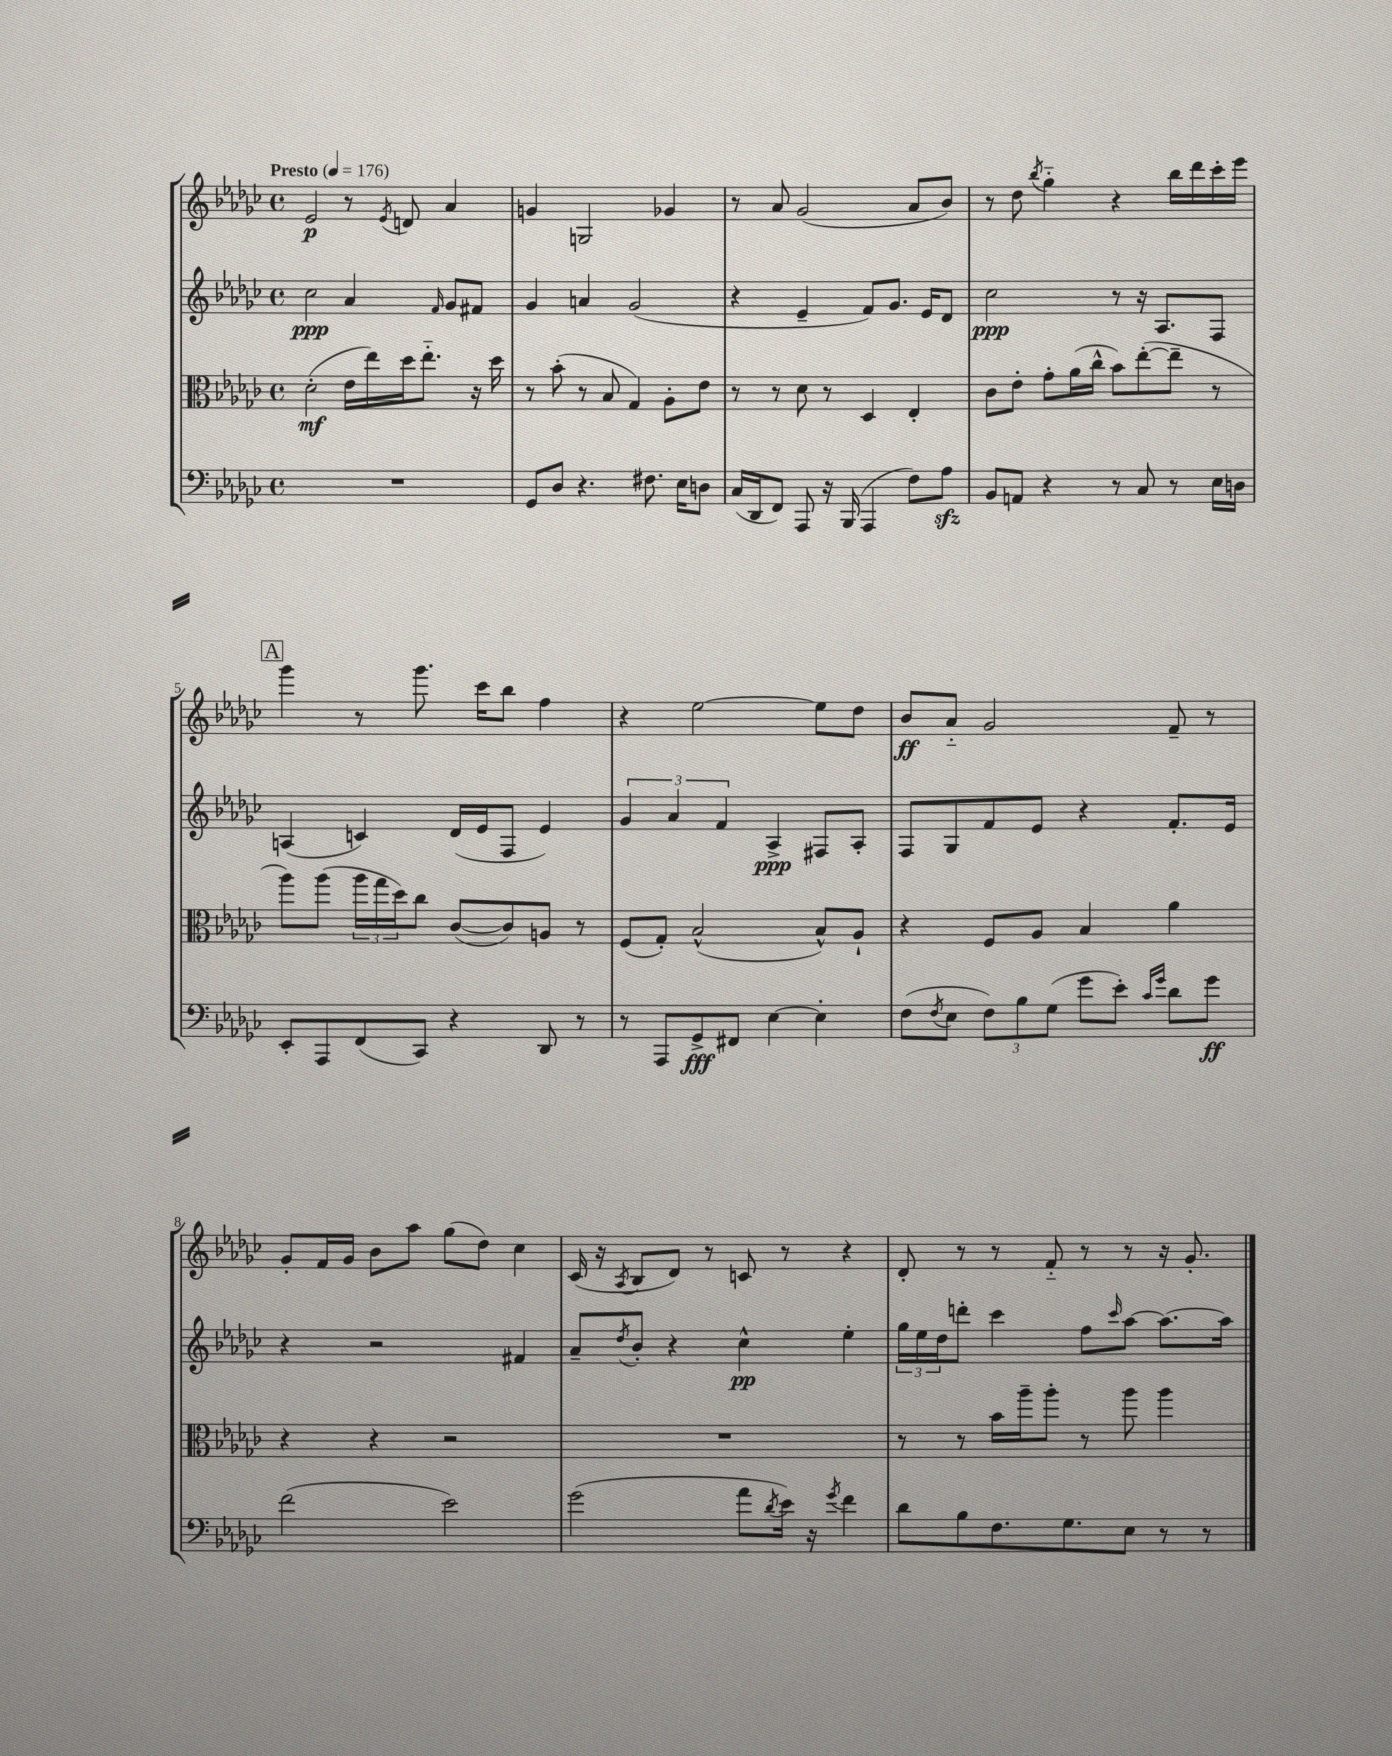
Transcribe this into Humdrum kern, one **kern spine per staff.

**kern	**dynam	**kern	**dynam	**kern	**dynam	**kern	**dynam
*part4	*part4	*part3	*part3	*part2	*part2	*part1	*part1
*staff4	*staff4	*staff3	*staff3	*staff2	*staff2	*staff1	*staff1
*clefF4	*	*clefC3	*	*clefG2	*	*clefG2	*
*k[b-e-a-d-g-c-]	*	*k[b-e-a-d-g-c-]	*	*k[b-e-a-d-g-c-]	*	*k[b-e-a-d-g-c-]	*
*M4/4	*	*M4/4	*	*M4/4	*	*M4/4	*
*met(c)	*	*met(c)	*	*met(c)	*	*met(c)	*
*MM176	*	*MM176	*	*MM176	*	*MM176	*
=1	=1	=1	=1	=1	=1	=1	=1
!	!	!	!	!	!	!LO:TX:a:B:t=Presto	!
1r	.	(2d-'\	mf	2cc-\	ppp	2e-/	p
.	.	16e-\LL	.	4a-/	.	8r	.
.	.	16ee-\)	.	.	.	.	.
.	.	.	.	.	.	8qe-/	.
.	.	16dd-\J	.	.	.	8dn/	.
.	.	8.ee-\J	.	.	.	.	.
.	.	.	.	16qqf/	.	.	.
.	.	.	.	8g-/L	.	4a-/	.
.	.	16r	.	8f#X/J	.	.	.
.	.	16dd-\	.	.	.	.	.
=2	=2	=2	=2	=2	=2	=2	=2
8GG-/L	.	8r	.	4g-/	.	4gn/	.
8D-/J	.	(8b-'\	.	.	.	.	.
4.r	.	8r	.	4an/	.	2Gn/	.
.	.	8B-/	.	.	.	.	.
.	.	4G-/)	.	(2g-/	.	.	.
8.F#X\	.	.	.	.	.	.	.
.	.	8A-'\L	.	.	.	4g-X/	.
16E-\KL	.	.	.	.	.	.	.
8Dn\J	.	8e-\J	.	.	.	.	.
=3	=3	=3	=3	=3	=3	=3	=3
(16C-/LL	.	8r	.	4r	.	8r	.
16DD-/J	.	.	.	.	.	.	.
8FF/J)	.	8r	.	.	.	8a-/	.
8AAA-/	.	8d-\	.	4e-~/	.	(2g-/	.
16r	.	8r	.	.	.	.	.
(16BBB-/	.	.	.	.	.	.	.
4AAA-/	.	4D-/	.	8f/L)	.	.	.
.	.	.	.	8.g-/J	.	.	.
8F\L)	.	4E-'/	.	.	.	8a-/L	.
.	.	.	.	16e-/KL	.	.	.
8A-zz\J	.	.	.	8d-/J	.	8b-/J)	.
=4	=4	=4	=4	=4	=4	=4	=4
8BB-/L	.	8c-\L	.	2cc-\	ppp	8r	.
8AAn/J	.	8e-'\J	.	.	.	8dd-\	.
.	.	.	.	.	.	8qbb-/	.
4r	.	8g-'\L	.	.	.	4gg-\	.
.	.	(16a-\L	.	.	.	.	.
.	.	16cc-^^\JJ	.	.	.	.	.
8r	.	8b-\L)	.	8r	.	4r	.
8C-/	.	([8ee-'\	.	16r	.	.	.
.	.	.	.	8.A-/L	.	.	.
8r	.	8ee-~\J]	.	.	.	16bb-\LL	.
.	.	.	.	.	.	16ddd-\	.
16E-\LL	.	8r	.	8F/J	.	16ccc-'\	.
16Dn\JJ	.	.	.	.	.	16eee-\JJ	.
!!LO:LB:g=z
!!LO:REH:place=s1:t=A
=5	=5	=5	=5	=5	=5	=5	=5
8EE-'/L	.	8aa-\L)	.	(4An/	.	4ggg-\	.
8AAA-/	.	(8aa-\J	.	.	.	.	.
(8FF/	.	24aa-\LL	.	4cn/)	.	8r	.
.	.	24gg-\	.	.	.	.	.
.	.	24dd-\J)	.	.	.	.	.
8CC-/J)	.	8cc-\J	.	.	.	8.ggg-\	.
4r	.	([8c-/L	.	(16d-/LL	.	.	.
.	.	.	.	16e-/J	.	16ccc-\KL	.
.	.	8c-/])	.	8F/J	.	8bb-\J	.
8DD-/	.	8An/J	.	4e-/)	.	4ff\	.
8r	.	8r	.	.	.	.	.
=6	=6	=6	=6	=6	=6	=6	=6
8r	.	(8F/L	.	6g-/	.	4r	.
8AAA-/L	.	8G-'/J)	.	.	.	.	.
.	.	.	.	6a-/	.	.	.
8GG-^/	fff	(2B-^^/	.	.	.	[2ee-\	.
.	.	.	.	6f/	.	.	.
8FF#X/J	.	.	.	.	.	.	.
[4E-\	.	.	.	4A-^/	ppp	.	.
4E-'\]	.	8B-^^/L)	.	8F#X/L	.	8ee-\L]	.
.	.	8A-`/J	.	8A-'/J	.	8dd-\J	.
=7	=7	=7	=7	=7	=7	=7	=7
(8F\L	.	4r	.	8F/L	.	8b-/L	ff
8qF/	.	.	.	.	.	.	.
8E-\J	.	.	.	8G-/	.	8a-/J	.
12F\L)	.	8F/L	.	8f/	.	2g-/	.
12B-\	.	.	.	.	.	.	.
.	.	8A-/J	.	8e-/J	.	.	.
(12G-\J	.	.	.	.	.	.	.
8g-\L	.	4B-/	.	4r	.	.	.
8e-'\J)	.	.	.	.	.	.	.
16qqc-/LL	.	.	.	.	.	.	.
16qqg-/JJ	.	.	.	.	.	.	.
8d-\L	.	4a-\	.	8.f'/L	.	8f~/	.
8g-\J	ff	.	.	.	.	8r	.
.	.	.	.	16e-/Jk	.	.	.
!!LO:LB:g=z
=8	=8	=8	=8	=8	=8	=8	=8
(2f\	.	4r	.	4r	.	8g-'/L	.
.	.	.	.	.	.	16f/L	.
.	.	.	.	.	.	16g-/JJ	.
.	.	4r	.	2r	.	8b-\L	.
.	.	.	.	.	.	8aa-\J	.
2e-\)	.	2r	.	.	.	(8gg-\L	.
.	.	.	.	.	.	8dd-\J)	.
.	.	.	.	4f#X/	.	4cc-\	.
=9	=9	=9	=9	=9	=9	=9	=9
(2g-\	.	1r	.	8a-~/L	.	(16c-/	.
.	.	.	.	.	.	16r	.
.	.	.	.	8qdd-/	.	8qA-/	.
.	.	.	.	8b-'/J	.	8B-/L	.
.	.	.	.	4r	.	8d-/J)	.
.	.	.	.	.	.	8r	.
8a-\L	.	.	.	4cc-^^\	pp	8cn/	.
8qd-/	.	.	.	.	.	.	.
16e-\Jk)	.	.	.	.	.	8r	.
16r	.	.	.	.	.	.	.
8qg-/	.	.	.	.	.	.	.
4f\	.	.	.	4ee-'\	.	4r	.
=10	=10	=10	=10	=10	=10	=10	=10
8d-\L	.	8r	.	24gg-\LL	.	8d-'/	.
.	.	.	.	24ee-\	.	.	.
.	.	.	.	24dd-\J	.	.	.
8B-\	.	8r	.	8dddn'\J	.	8r	.
8.F\	.	16b-\LL	.	4ccc-\	.	8r	.
.	.	16aa-~\J	.	.	.	.	.
.	.	8aa-'\J	.	.	.	8f/	.
8.G-\	.	.	.	.	.	.	.
.	.	8r	.	8ff\L	.	8r	.
.	.	.	.	16qqccc-/	.	.	.
8E-\J	.	8aa-\	.	[8aa-\J	.	8r	.
8r	.	4aa-\	.	8.aa-\L_	.	16r	.
.	.	.	.	.	.	8.g-'/	.
8r	.	.	.	.	.	.	.
.	.	.	.	16aa-\Jk]	.	.	.
==	==	==	==	==	==	==	==
*-	*-	*-	*-	*-	*-	*-	*-
